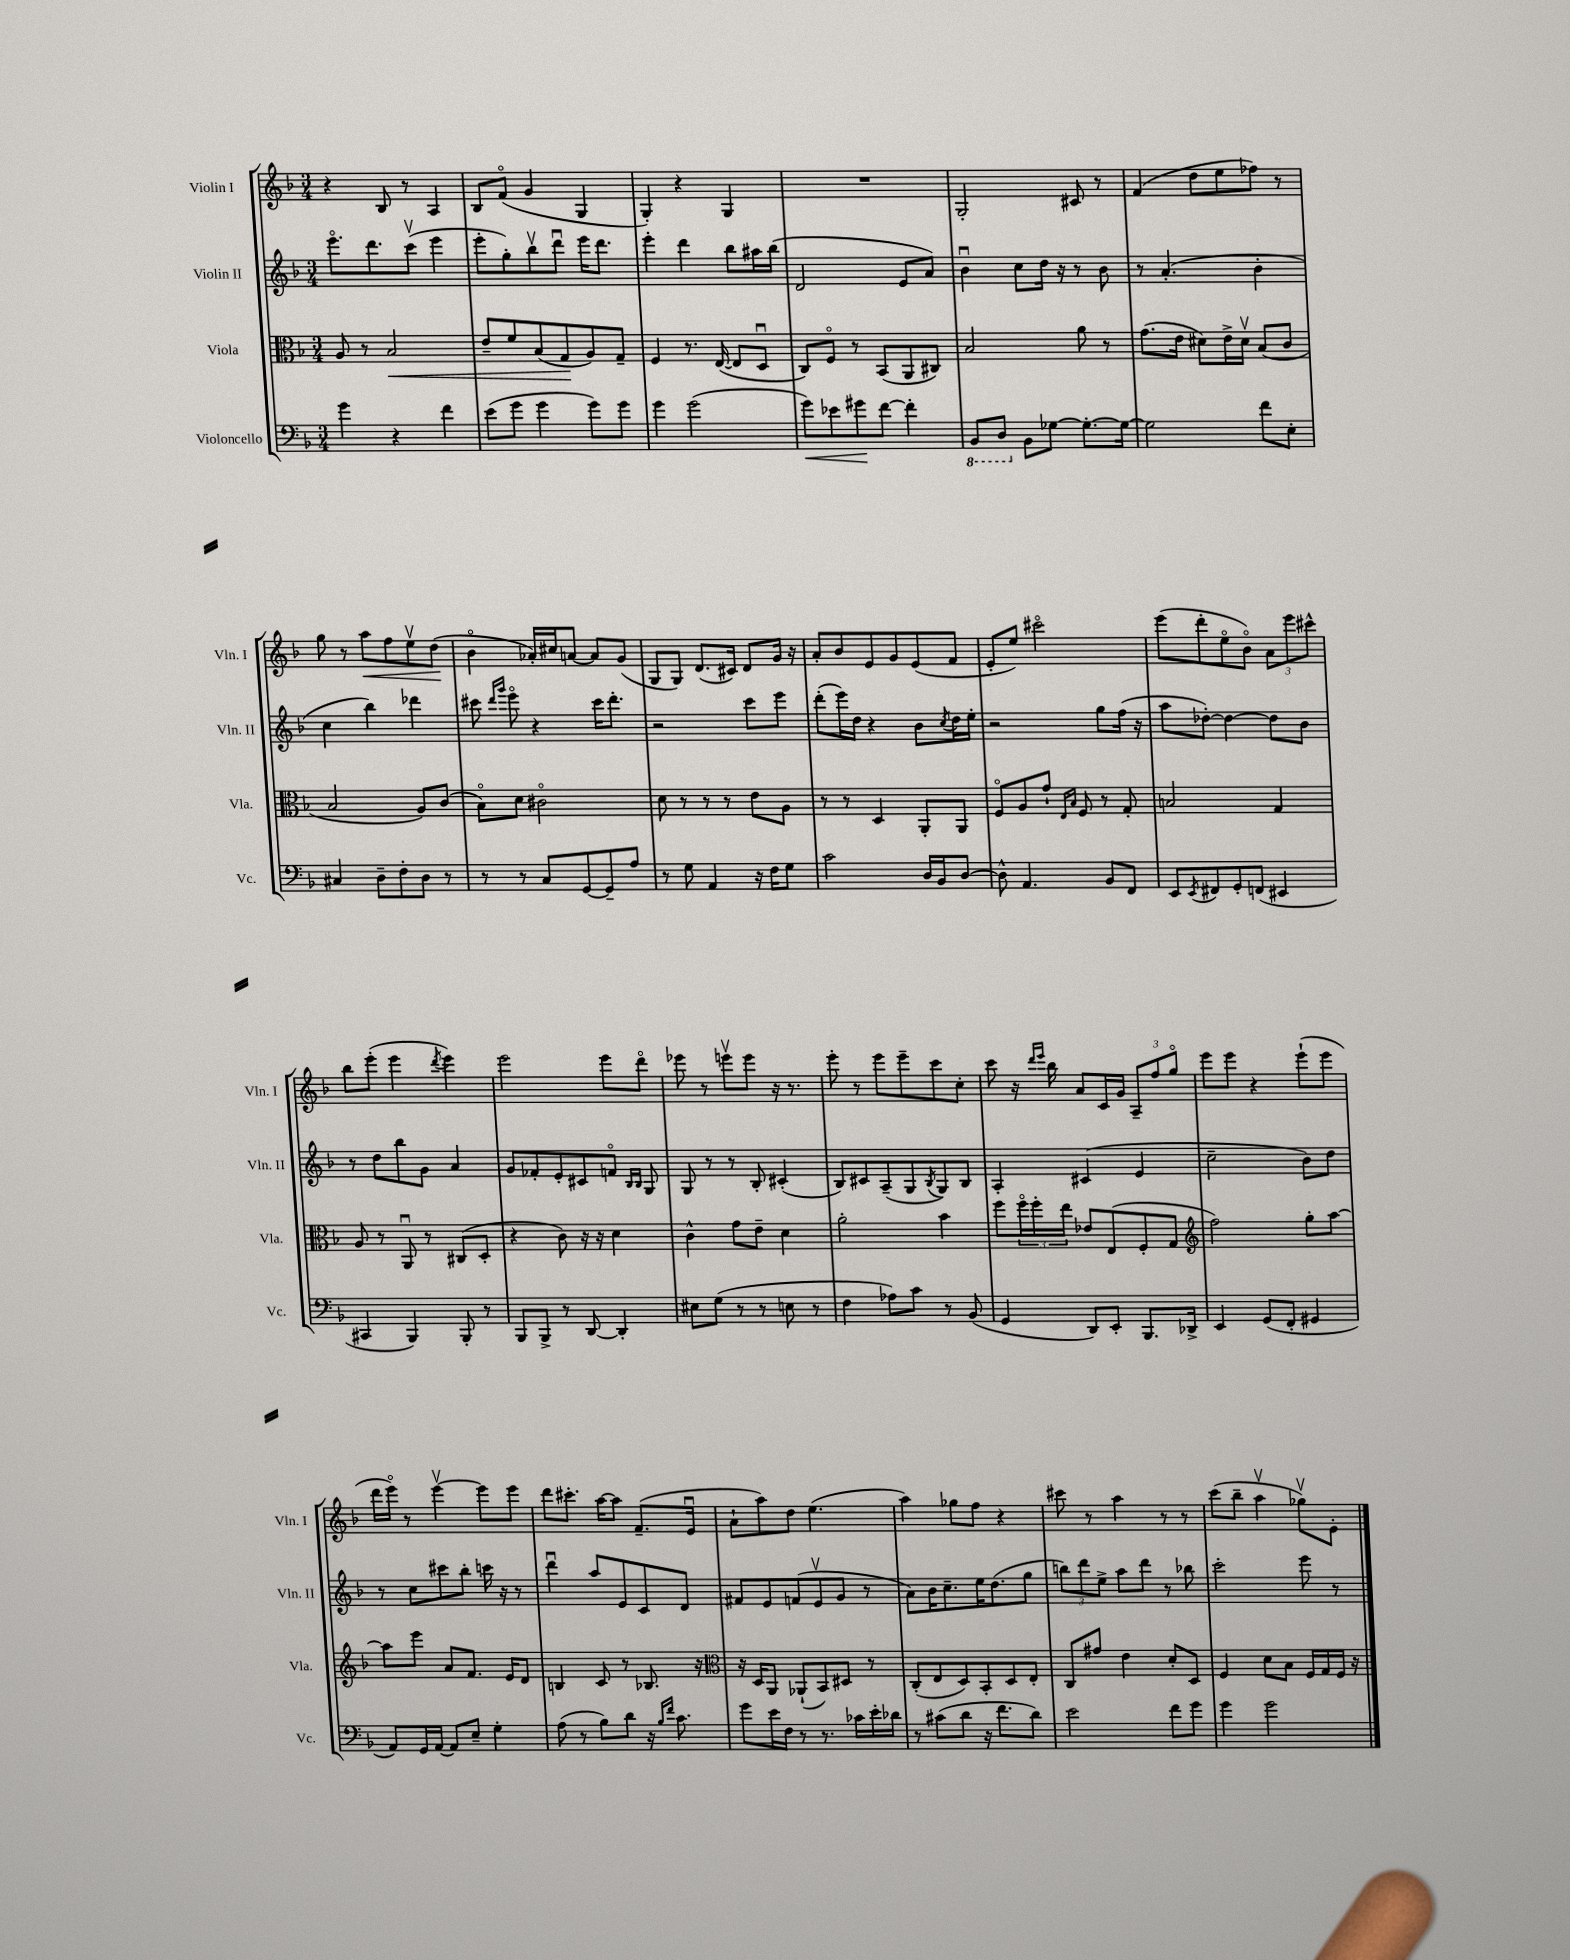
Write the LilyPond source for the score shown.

<<
\new StaffGroup <<
\new Staff = "s0" \with { instrumentName = "Violin I" shortInstrumentName = "Vln. I" } {
    \clef treble \key f \major \numericTimeSignature \time 3/4
    r4 bes8 r8 a4 |
    bes8 f'8\flageolet( g'4 g4 |
    g4-.) r4 g4 |
    R2. |
    g2-. cis'8 r8 |
    f'4( d''8 e''8 fes''8) r8 |
    g''8 r8 a''8\< f''8 e''8\upbow d''8\!( |
    bes'4\flageolet aes'16-.) cis''16 a'8~ a'8 g'8( |
    g8 g8) d'8.( cis'16) d'8 g'16 r16 |
    a'8-. bes'8 e'8 g'8 e'8( f'8 |
    e'8-. e''8) cis'''2\flageolet |
    e'''8( d'''8-. e''8\flageolet bes'8\flageolet) \tuplet 3/2 { a'8 e'''8 cis'''8-^ } |
    bes''8 e'''8-.( e'''4 \acciaccatura { d'''8 } e'''4) |
    e'''2 e'''8 d'''8\flageolet |
    ees'''8 r8 e'''8\upbow e'''8 r16 r8. |
    e'''8-. r8 e'''8 e'''8-- c'''8 c''8-. |
    c'''8 r16 \grace { d'''16 e'''16 } bes''16 a'8 c'16 g'16 \tuplet 3/2 { a8-- f''8 g''8\flageolet } |
    e'''8 e'''8 r4 e'''8-!( e'''8 |
    d'''16 e'''16\flageolet) r8 e'''4~\upbow e'''8 e'''8 |
    d'''8 cis'''8.-. a''16~ a''8 f'8.--( e'16\downbow |
    a'8-! a''8) d''8 e''4.( |
    a''4) ges''8 f''8 r4 |
    cis'''8 r8 a''4 r8 r8 |
    c'''8( bes''8-- a''4\upbow ges''8\upbow) e'8-. \bar "|." |
}
\new Staff = "s1" \with { instrumentName = "Violin II" shortInstrumentName = "Vln. II" } {
    \clef treble \key f \major \numericTimeSignature \time 3/4
    e'''8.\flageolet d'''8. c'''8\upbow( e'''4 |
    e'''8-. g''8-.) bes''8\upbow d'''8\downbow e'''16 d'''8. |
    e'''4-. d'''4 bes''8 ais''16 bes''16( |
    d'2 e'8 a'8) |
    bes'4\downbow c''8 d''16 r16 r8 bes'8 |
    r8 a'4.-.( bes'4-. |
    c''4 bes''4) des'''4 |
    cis'''8 \grace { d'''16 g'''16 } e'''8\flageolet r4 cis'''16 d'''8.-. |
    r2 c'''8 e'''8 |
    d'''8-.( e'''16) d''16 r4 bes'8 \acciaccatura { c''8 } d''16 e''16-. |
    r2 g''8 f''16( r16 |
    a''8 des''8~-.) des''4~ des''8 bes'8 |
    r8 d''8 bes''8 g'8 a'4 |
    g'8 fes'8-. e'8-. cis'8 f'8\flageolet \grace { bes16 bes16 } g8 |
    g8 r8 r8 bes8-. cis'4-.( |
    bes8) cis'8 a8--( g8 \acciaccatura { bes8 } g8) bes8 |
    a4-. cis'4( e'4 |
    c''2-- bes'8) d''8 |
    r8 c''8 cis'''8 bes''8-. c'''16 r16 r8 |
    d'''4\downbow a''8 e'8 c'8 d'8 |
    fis'8 e'8 f'8( e'8\upbow g'8 r8 |
    a'8) bes'16 c''8.-- e''16 d''8.( g''8 |
    \tuplet 3/2 { b''8) d'''8 e''8-> } a''8 d'''8 r8 bes''8 |
    c'''2-. e'''8 r8 \bar "|." |
}
\new Staff = "s2" \with { instrumentName = "Viola" shortInstrumentName = "Vla." } {
    \clef alto \key f \major \numericTimeSignature \time 3/4
    a8 r8 bes2\< |
    e'8-- f'8 bes8( g8\! a8) g8-- |
    f4 r8. e16~( e8 d8\downbow |
    c8) f8\flageolet r8 bes,8( a,8 cis8) |
    bes2 a'8 r8 |
    g'8.( e'16 dis'8) e'16-> dis'16\upbow bes8( c'8 |
    bes2 a8) c'8( |
    bes8\flageolet) d'8 cis'2\flageolet |
    d'8 r8 r8 r8 e'8 a8 |
    r8 r8 d4 a,8-. a,8 |
    f8\flageolet a8 g'8-! \grace { e16 bes16 } f8 r8 g8-. |
    b2 g4 |
    a8 r8 a,8\downbow r8 cis8( d8-. |
    r4 c'8) r16 r16 d'4 |
    c'4-^ g'8 e'8-- d'4 |
    a'2-. bes'4 |
    f''8 \tuplet 3/2 { f''16\flageolet f''16-. e''16 } ees'8 e8( f8-. g8 |
    \clef treble f''2) g''8-. a''8~ |
    a''8 e'''8 a'8 f'8. e'16 d'8 |
    b4 c'8 r8 bes8. r16 |
    \clef alto r16 d16 a,8 aes,8-!( bes,8) dis8 r8 |
    c8-.( e8 d8) bes,8-. d8 e8-. |
    c8 gis'8 e'4 d'8-. d8 |
    f4 d'8 bes8 f16 g16 f16 r16 \bar "|." |
}
\new Staff = "s3" \with { instrumentName = "Violoncello" shortInstrumentName = "Vc." } {
    \clef bass \key f \major \numericTimeSignature \time 3/4
    g'4 r4 f'4 |
    e'8( g'8 g'4 g'8) g'8 |
    g'4 g'2( |
    g'8\<) ees'8 gis'8\! f'8~ f'4-. |
    \ottava #-1 bes,,8 d,8 \ottava #0 bes,8 ges8~ ges8.~-. ges16~ |
    ges2 f'8 e8-. |
    cis4 d8-- f8-. d8 r8 |
    r8 r8 c8 g,8~ g,8-- a8 |
    r8 g8 a,4 r16 f16 g8 |
    c'2 d16 bes,16 d8~ |
    d8-^ a,4. bes,8 f,8 |
    e,8 \acciaccatura { e,8 } fis,8 g,8-. f,8( eis,4 |
    cis,4 bes,,4) bes,,8-. r8 |
    bes,,8 bes,,8-> r8 d,8~ d,4-. |
    eis8 g8( r8 r8 e8 r8 |
    f4 aes8) c'8 r8 bes,8( |
    g,4 d,8) e,8-. bes,,8. des,16-> |
    e,4 g,8( f,8-. gis,4 |
    a,8) g,16 a,16~ a,8 e8-- g4-. |
    a8( r8 bes8) d'8 r16 \grace { bes16 f'16 } c'8. |
    g'8 e'16 f16 r8 r8. ces'16 e'16-. des'16 |
    r8 cis'8( d'8 r16 f'8. d'8) |
    e'2 f'8 g'8 |
    g'4 g'2 \bar "|." |
}
>>
>>
\layout { \context { \Score \remove "Bar_number_engraver" } }
